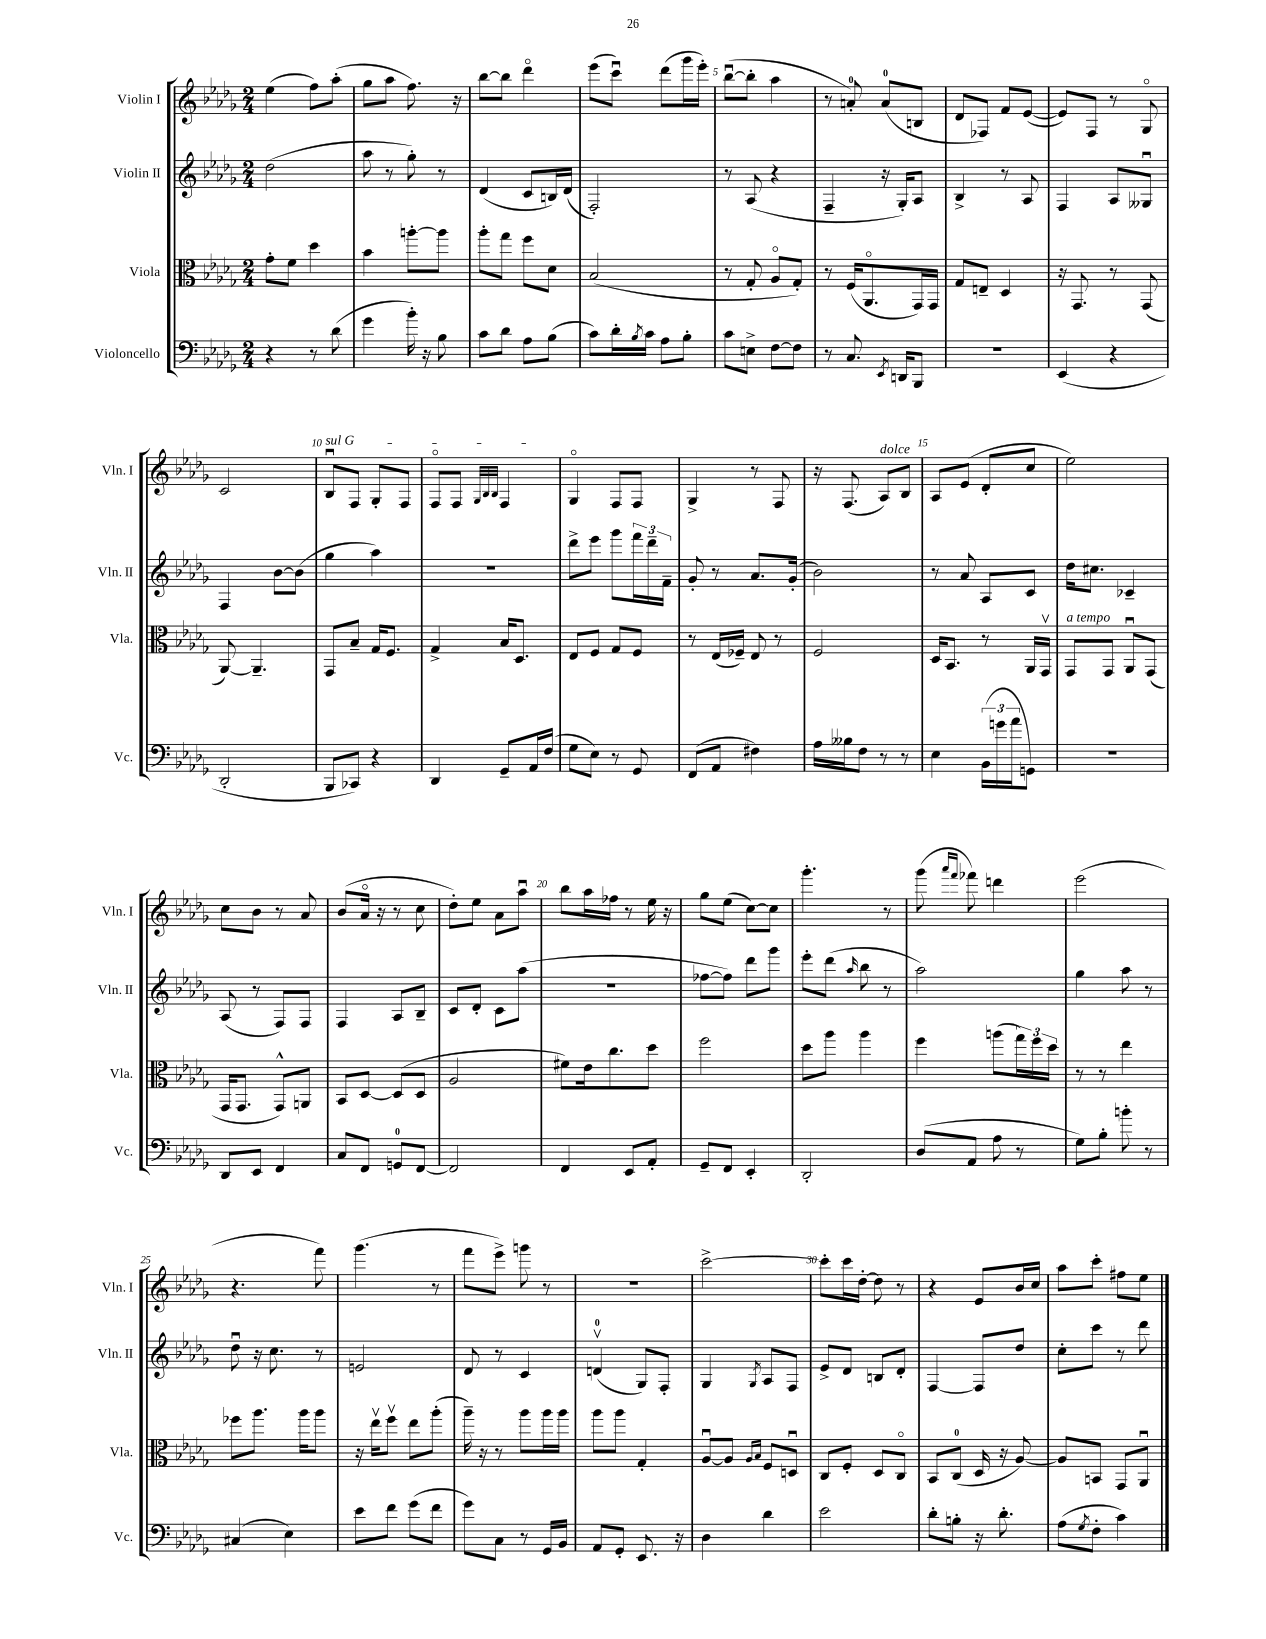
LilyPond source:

<<
\new StaffGroup <<
\new Staff = "s0" \with { instrumentName = "Violin I" shortInstrumentName = "Vln. I" } {
    \clef treble \key des \major \numericTimeSignature \time 2/4
    ees''4( f''8) aes''8-.( |
    ges''8 aes''8 f''8.) r16 |
    bes''8~ bes''8 des'''4\flageolet |
    ees'''8( c'''8\downbow) des'''8( ges'''16 ees'''16-.) |
    bes''8~\downbow( bes''8-. aes''4 |
    r8 a'8-0-.) a'8-0( b8 |
    des'8 fes8) f'8 ees'8~( |
    ees'8) f8 r8 ges8\flageolet |
    c'2 |
    \once \override TextSpanner.bound-details.left.text = \markup { \italic "sul G" } bes8\downbow\startTextSpan f8 ges8-. f8 |
    f8\flageolet f8 \grace { ges32 bes32 bes32 } f4\stopTextSpan |
    ges4\flageolet f8 f8 |
    ges4-> r8 f8 |
    r16 f8.( aes8^\markup { \italic "dolce" }) bes8 |
    aes8 ees'8( des'8-. c''8 |
    ees''2) |
    c''8 bes'8 r8 aes'8 |
    bes'8( aes'16\flageolet r16 r8 c''8 |
    des''8-.) ees''8 aes'8 aes''8\downbow |
    bes''8 aes''16 fes''16 r8 ees''16 r16 |
    ges''8 ees''8( c''8~) c''8 |
    ges'''4.-. r8 |
    ges'''8( \grace { aes'''16 f'''16 } fes'''8) d'''4 |
    ees'''2( |
    r4. f'''8) |
    ges'''4.( r8 |
    f'''8 ees'''8->) g'''8 r8 |
    R2 |
    c'''2~-> |
    c'''8-. c'''16 des''16~-. des''8 r8 |
    r4 ees'8 bes'16 c''16 |
    aes''8 c'''8-. fis''8 ees''8 \bar "|." |
}
\new Staff = "s1" \with { instrumentName = "Violin II" shortInstrumentName = "Vln. II" } {
    \clef treble \key des \major \numericTimeSignature \time 2/4
    des''2( |
    aes''8 r8 ges''8-.) r8 |
    des'4( c'8 b16) des'16( |
    f2-.) |
    r8 aes8( r4 |
    f4-- r16 ges16-.) aes8 |
    bes4-> r8 aes8 |
    f4 aes8 geses8\downbow |
    f4 bes'8~ bes'8( |
    ges''4 aes''4) |
    R2 |
    des'''8-> ees'''8 ges'''8 \tuplet 3/2 { f'''16 des'''16-- f'16-- } |
    ges'8-. r8 aes'8. ges'16-.( |
    bes'2) |
    r8 aes'8 aes8 c'8 |
    des''16 cis''8. ces'4-- |
    aes8( r8 f8) f8 |
    f4 aes8 bes8-- |
    c'8 des'8-. c'8 aes''8( |
    r2 |
    fes''8~ fes''8) des'''8 ges'''8 |
    ees'''8-. des'''8( \grace { aes''16 } bes''8 r8 |
    aes''2) |
    ges''4 aes''8 r8 |
    des''8\downbow r16 c''8. r8 |
    e'2 |
    des'8 r8 c'4 |
    d'4-0\upbow( ges8) f8-. |
    ges4 \acciaccatura { ges8 } aes8 f8 |
    ees'8-> des'8 b8 des'8-. |
    f4~ f8 des''8 |
    c''8-. c'''8 r8 des'''8 \bar "|." |
}
\new Staff = "s2" \with { instrumentName = "Viola" shortInstrumentName = "Vla." } {
    \clef alto \key des \major \numericTimeSignature \time 2/4
    ges'8-. f'8 des''4 |
    bes'4 a''8~-. a''8 |
    aes''8-. ges''8 f''8 des'8 |
    bes2( |
    r8 ges8-. aes8\flageolet ges8-.) |
    r8 f16( aes,8.\flageolet ges,16) ges,16 |
    ges8 e8-- des4 |
    r16 ges,8. r8 ges,8( |
    aes,8~) aes,4.-- |
    ges,8 bes8-- ges16 f8. |
    ges4-> bes16 des8. |
    ees8 f8 ges8 f8 |
    r8 ees16( fes16--) ees8 r8 |
    f2 |
    des16 bes,8. r8 aes,16 ges,16\upbow |
    ges,8^\markup { \italic "a tempo" } ges,8 aes,8\downbow ges,8( |
    ges,16 ges,8. ges,8-^) a,8 |
    bes,8 des8~ des8( des8 |
    aes2 |
    fis'8) ees'16 c''8. des''8 |
    f''2 |
    des''8 aes''8 aes''4 |
    f''4 a''8( \tuplet 3/2 { ges''16) f''16 des''16 } |
    r8 r8 ees''4 |
    fes''8 aes''8. aes''16 aes''8 |
    r16 ees''16\upbow f''8\upbow ees''8 aes''8-.( |
    aes''16--) r16 r8 aes''8 aes''16 aes''16 |
    aes''8 aes''8 ges4-. |
    aes8~\downbow aes8 \grace { aes16 bes16 } f8 d8\downbow |
    c8 f8-. des8 c8\flageolet |
    bes,8 c8-0( des16 r16 aes8~) |
    aes8 b,8 ges,8 aes,8\downbow \bar "|." |
}
\new Staff = "s3" \with { instrumentName = "Violoncello" shortInstrumentName = "Vc." } {
    \clef bass \key des \major \numericTimeSignature \time 2/4
    r4 r8 des'8( |
    ges'4 bes'16-.) r16 bes8 |
    c'8 des'8 aes8 bes8( |
    c'8) des'16-. \acciaccatura { bes8 } c'16 aes8 bes8-. |
    c'8 e8-> f8~ f8 |
    r8 c8. \acciaccatura { ees,8 } d,16 bes,,8 |
    r2 |
    ees,4( r4 |
    des,2-. |
    bes,,8 ces,8) r4 |
    des,4 ges,8-- aes,16 f16( |
    ges8 ees8) r8 ges,8 |
    f,8( aes,8 fis4) |
    aes16 beses16 f8 r8 r8 |
    ees4 \tuplet 3/2 { bes,16( g'16 aes'16 } g,8) |
    R2 |
    des,8 ees,8 f,4 |
    c8 f,8 g,8-0 f,8~ |
    f,2 |
    f,4 ees,8 aes,8-. |
    ges,8-- f,8 ees,4-. |
    des,2-. |
    des8( aes,8 aes8 r8 |
    ges8) bes8-. b'8-. r8 |
    cis4( ees4) |
    ees'8 f'8 ges'8( f'8 |
    ges'8) c8 r8 ges,16 bes,16 |
    aes,8 ges,8-. ees,8. r16 |
    des4 des'4 |
    ees'2 |
    des'8-. b8-. r16 des'8.-. |
    aes8( \acciaccatura { ges8 } f8-. c'4) \bar "|." |
}
>>
>>
\layout { \context { \Score \override BarNumber.break-visibility = ##(#f #t #t) barNumberVisibility = #(every-nth-bar-number-visible 5) } }
